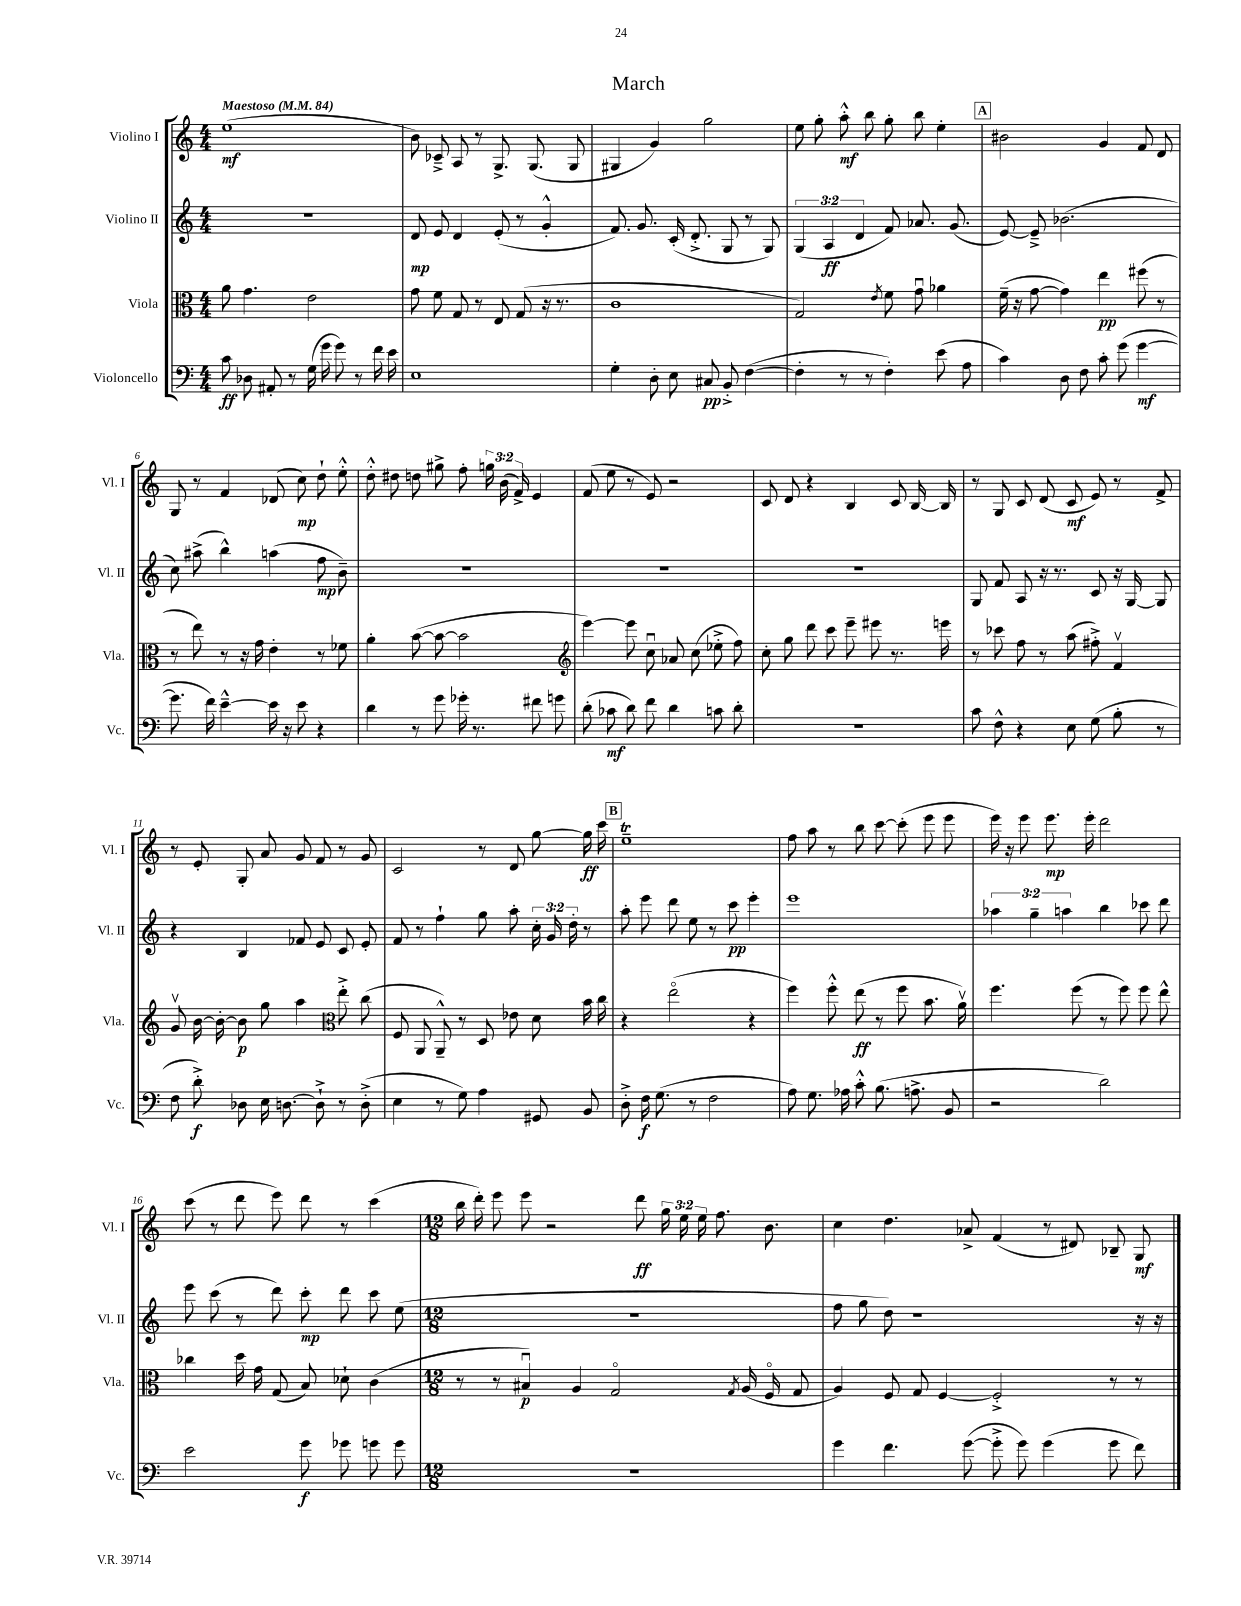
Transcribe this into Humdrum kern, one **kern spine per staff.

**kern	**dynam	**kern	**dynam	**kern	**dynam	**kern	**dynam
*part4	*part4	*part3	*part3	*part2	*part2	*part1	*part1
*staff4	*staff4	*staff3	*staff3	*staff2	*staff2	*staff1	*staff1
*I"Violoncello	*	*I"Viola	*	*I"Violino II	*	*I"Violino I	*
*I'Vc.	*	*I'Vla.	*	*I'Vl. II	*	*I'Vl. I	*
*clefF4	*	*clefC3	*	*clefG2	*	*clefG2	*
*k[]	*	*k[]	*	*k[]	*	*k[]	*
*M4/4	*	*M4/4	*	*M4/4	*	*M4/4	*
*MM84	*	*MM84	*	*MM84	*	*MM84	*
=1	=1	=1	=1	=1	=1	=1	=1
!	!	!	!	!	!	!LO:TX:a:B:t=Maestoso	!
8c\	ff	8a\	.	1r	.	(1ee	mf
8D-X\	.	4.g\	.	.	.	.	.
8AA#X'/	.	.	.	.	.	.	.
8r	.	.	.	.	.	.	.
(16G\	.	2e\	.	.	.	.	.
16g\	.	.	.	.	.	.	.
8g\)	.	.	.	.	.	.	.
8r	.	.	.	.	.	.	.
16f\	.	.	.	.	.	.	.
16e\	.	.	.	.	.	.	.
=2	=2	=2	=2	=2	=2	=2	=2
1E	.	8g\	.	8d/	mp	8b\)	.
.	.	8f\	.	8e/	.	8c-X~^/	.
.	.	8G/	.	4d/	.	8A/	.
.	.	8r	.	.	.	8r	.
.	.	8E/	.	(8e'/	.	8.G^/	.
.	.	(8G/	.	8r	.	.	.
.	.	.	.	.	.	(8.G/	.
.	.	16r	.	4g'^^/	.	.	.
.	.	8.r	.	.	.	.	.
.	.	.	.	.	.	8G/	.
=3	=3	=3	=3	=3	=3	=3	=3
4G'\	.	1c	.	8.f/)	.	4G#X/	.
.	.	.	.	8.g/	.	.	.
8D'\	.	.	.	.	.	4g/)	.
8E\	.	.	.	(16c'/	.	.	.
.	.	.	.	8.d'^/	.	.	.
8C#X/	pp	.	.	.	.	2gg\	.
8BB'^/	.	.	.	8G/	.	.	.
([4F\	.	.	.	8r	.	.	.
.	.	.	.	8G/)	.	.	.
=4	=4	=4	=4	=4	=4	=4	=4
4F'\]	.	2G/)	.	(6G/	.	8ee\	.
.	.	.	.	.	.	8gg'\	.
.	.	.	.	6A/	ff	.	.
8r	.	.	.	.	.	8aa'^^\	mf
.	.	.	.	6d/	.	.	.
8r	.	.	.	.	.	8bb\	.
.	.	8qe/	.	.	.	.	.
4F'\)	.	8f\	.	8f/)	.	8gg'\	.
.	.	8gu\	.	8.a-X/	.	8bb\	.
(8e\	.	4a-X\	.	.	.	4ee'\	.
.	.	.	.	(8.g/	.	.	.
8A\	.	.	.	.	.	.	.
!!LO:REH:place=s1:t=A
=5	=5	=5	=5	=5	=5	=5	=5
4c\)	.	(16f~\	.	[8e/)	.	2b#X\	.
.	.	16r	.	.	.	.	.
.	.	[8g\	.	8e~^/]	.	.	.
8D\	.	4g\])	.	(2.b-X\	.	.	.
8F\	.	.	.	.	.	.	.
8c'\	.	4ee\	pp	.	.	4g/	.
(8g\	.	.	.	.	.	.	.
[4g\	mf	(8ff#X\	.	.	.	8f/	.
.	.	8r	.	.	.	8d/	.
!!LO:LB:g=z
=6	=6	=6	=6	=6	=6	=6	=6
8.g\]	.	8r	.	8cc\)	.	8G/	.
.	.	8ee\)	.	(8aa#X^\	.	8r	.
16f\)	.	.	.	.	.	.	.
[4e~^^\	.	8r	.	4bb^^\)	.	4f/	.
.	.	16r	.	.	.	.	.
.	.	16g\	.	.	.	.	.
16e\]	.	4e'\	.	(4aan\	.	(8d-X/	.
16r	.	.	.	.	.	.	.
8e\	.	.	.	.	.	8cc\)	mp
4r	.	8r	.	8ff\	mp	8dd`\	.
.	.	8f-X\	.	8b~\)	.	8ee'^^\	.
=7	=7	=7	=7	=7	=7	=7	=7
4d\	.	4a'\	.	1r	.	8dd'^^\	.
.	.	.	.	.	.	8dd#X\	.
8r	.	([8b\	.	.	.	8ddn\	.
8g\	.	8b\_	.	.	.	8gg#X^\	.
16g-X'\	.	2b\]	.	.	.	8ff'\	.
8.r	.	.	.	.	.	.	.
.	.	.	.	.	.	24ggn\	.
.	.	.	.	.	.	(24b\	.
.	.	.	.	.	.	24f^/)	.
8f#X\	.	.	.	.	.	4e/	.
8gn\	.	.	.	.	.	.	.
=8	=8	=8	=8	=8	=8	=8	=8
*	*	*clefG2	*	*	*	*	*
(8d'\	.	[4eee\)	.	1r	.	(8f/	.
8c-X\	mf	.	.	.	.	8ee\	.
8d\)	.	8eee\]	.	.	.	8r	.
8f\	.	8ccu\	.	.	.	8e/)	.
4d\	.	8a-X/	.	.	.	2r	.
.	.	(8cc\	.	.	.	.	.
8cn\	.	8ee-X'^\	.	.	.	.	.
8d'\	.	8ff\)	.	.	.	.	.
=9	=9	=9	=9	=9	=9	=9	=9
1r	.	8cc'\	.	1r	.	8c/	.
.	.	8gg\	.	.	.	8d/	.
.	.	8ddd\	.	.	.	4r	.
.	.	8ccc\	.	.	.	.	.
.	.	8eee~\	.	.	.	4B/	.
.	.	8eee#X\	.	.	.	.	.
.	.	8.r	.	.	.	8c/	.
.	.	.	.	.	.	[16B/	.
.	.	16eeen\	.	.	.	16B/]	.
=10	=10	=10	=10	=10	=10	=10	=10
8c\	.	8r	.	8G/	.	8r	.
8F^^\	.	8ccc-X\	.	8f/	.	8G/	.
4r	.	8ff\	.	8A/	.	8c/	.
.	.	8r	.	16r	.	(8d/	.
.	.	.	.	8.r	.	.	.
8E\	.	(8aa\	.	.	.	8c/	mf
(8G\	.	8ff#X'^\)	.	8c/	.	8e/)	.
8B'\	.	4fv/	.	16r	.	8r	.
.	.	.	.	[16G/	.	.	.
8r	.	.	.	8G/]	.	8f^/	.
!!LO:LB:g=z
=11	=11	=11	=11	=11	=11	=11	=11
8F\	.	8gv/	.	4r	.	8r	.
8d'^\)	f	[16b\	.	.	.	8e'/	.
.	.	16b'\_	.	.	.	.	.
8D-X\	.	8b\]	p	4B/	.	8G'/	.
16E\	.	8gg\	.	.	.	8a/	.
[8.Dn\	.	.	.	.	.	.	.
.	.	4aa\	.	8f-X/	.	8g/	.
8D`^\]	.	.	.	8e/	.	8f/	.
8r	.	8ee'^\	.	8c/	.	8r	.
(8D'^\	.	(8cc\	.	8e'/	.	8g/	.
=12	=12	=12	=12	=12	=12	=12	=12
*	*	*clefC3	*	*	*	*	*
4E\	.	8F/	.	8f/	.	2c/	.
.	.	8AA/	.	8r	.	.	.
8r	.	8AA~^^/)	.	4ff`\	.	.	.
8G\)	.	8r	.	.	.	.	.
4A\	.	8D/	.	8gg\	.	8r	.
.	.	8e-X\	.	8aa'\	.	8d/	.
8GG#X/	.	8d\	.	24cc'\	.	[8gg\	.
.	.	.	.	24g/	.	.	.
.	.	.	.	24dd'\	.	.	.
8BB/	.	16b\	.	8r	.	16gg\]	ff
.	.	16cc\	.	.	.	16ccc\	.
!!LO:REH:place=s1:t=B
=13	=13	=13	=13	=13	=13	=13	=13
8D'^\	.	4r	.	8aa'\	.	1eet~	.
16F\	f	.	.	8eee\	.	.	.
(8.G\	.	.	.	.	.	.	.
.	.	(2ee\	.	8ddd\	.	.	.
8r	.	.	.	8ee\	.	.	.
2F\	.	.	.	8r	.	.	.
.	.	.	.	8ccc\	pp	.	.
.	.	4r	.	4eee'\	.	.	.
=14	=14	=14	=14	=14	=14	=14	=14
8A\)	.	4ff\)	.	1eee	.	8ff\	.
8.G\	.	.	.	.	.	8aa\	.
.	.	8ff'^^\	.	.	.	8r	.
16A-X\	.	.	.	.	.	.	.
8c'^^\	.	(8ee\	ff	.	.	8bb\	.
(8.B\	.	8r	.	.	.	[8ccc\	.
.	.	8ff\	.	.	.	(8ccc'\]	.
8.An^\	.	.	.	.	.	.	.
.	.	8.b\	.	.	.	8eee\	.
8BB/	.	.	.	.	.	8eee\	.
.	.	16av\)	.	.	.	.	.
=15	=15	=15	=15	=15	=15	=15	=15
2r	.	4.ff\	.	6aa-X\	.	16eee\)	.
.	.	.	.	.	.	16r	.
.	.	.	.	.	.	8eee\	.
.	.	.	.	6gg~\	.	.	.
.	.	.	.	.	.	8.eee\	mp
.	.	.	.	6aan\	.	.	.
.	.	(8ff\	.	.	.	.	.
.	.	.	.	.	.	16eee'\	.
2d\)	.	8r	.	4bb\	.	2ddd\	.
.	.	8ff\)	.	.	.	.	.
.	.	8ff\	.	8ccc-X\	.	.	.
.	.	8ee^^\	.	8ddd\	.	.	.
!!LO:LB:g=z
=16	=16	=16	=16	=16	=16	=16	=16
2e\	.	4cc-X\	.	8eee\	.	(8ccc\	.
.	.	.	.	(8ccc\	.	8r	.
.	.	16dd\	.	8r	.	8ddd\	.
.	.	16g\	.	.	.	.	.
.	.	(8G/	.	8ddd\)	.	8eee\)	.
8g\	f	8B/)	.	8ccc'\	mp	8ddd\	.
8g-X\	.	8d-X`\	.	8ddd\	.	8r	.
8gn\	.	(4c\	.	8ccc\	.	(4ccc\	.
8g\	.	.	.	(8ee\	.	.	.
=17	=17	=17	=17	=17	=17	=17	=17
*M12/8	*	*M12/8	*	*M12/8	*	*M12/8	*
1.r	.	8r	.	1.r	.	16bb\	.
.	.	.	.	.	.	16ddd'\)	.
.	.	8r	.	.	.	8eee\	.
.	.	4B#Xu/)	p	.	.	8eee\	.
.	.	.	.	.	.	2r	.
.	.	4A/	.	.	.	.	.
.	.	2G/	.	.	.	.	.
.	.	.	.	.	.	8ddd\	ff
.	.	.	.	.	.	24gg\	.
.	.	.	.	.	.	24ee\	.
.	.	.	.	.	.	24ee\	.
.	.	.	.	.	.	8.ff\	.
.	.	8qG/	.	.	.	.	.
.	.	(16A/	.	.	.	.	.
.	.	16F/	.	.	.	8.b\	.
.	.	8G/	.	.	.	.	.
=18	=18	=18	=18	=18	=18	=18	=18
4g\	.	4A/)	.	8ff\	.	4cc\	.
.	.	.	.	8gg\	.	.	.
4.f\	.	8F/	.	8dd\)	.	4.dd\	.
.	.	8G/	.	1r	.	.	.
.	.	[4F/	.	.	.	.	.
([8g\	.	.	.	.	.	8a-X^/	.
8g'^\]	.	2F'^/]	.	.	.	(4f/	.
8g\)	.	.	.	.	.	.	.
(4g\	.	.	.	.	.	8r	.
.	.	.	.	.	.	8d#X/)	.
8g\	.	8r	.	.	.	8B-X~/	.
8f\)	.	8r	.	16r	.	8G/	mf
.	.	.	.	16r	.	.	.
==	==	==	==	==	==	==	==
*-	*-	*-	*-	*-	*-	*-	*-
